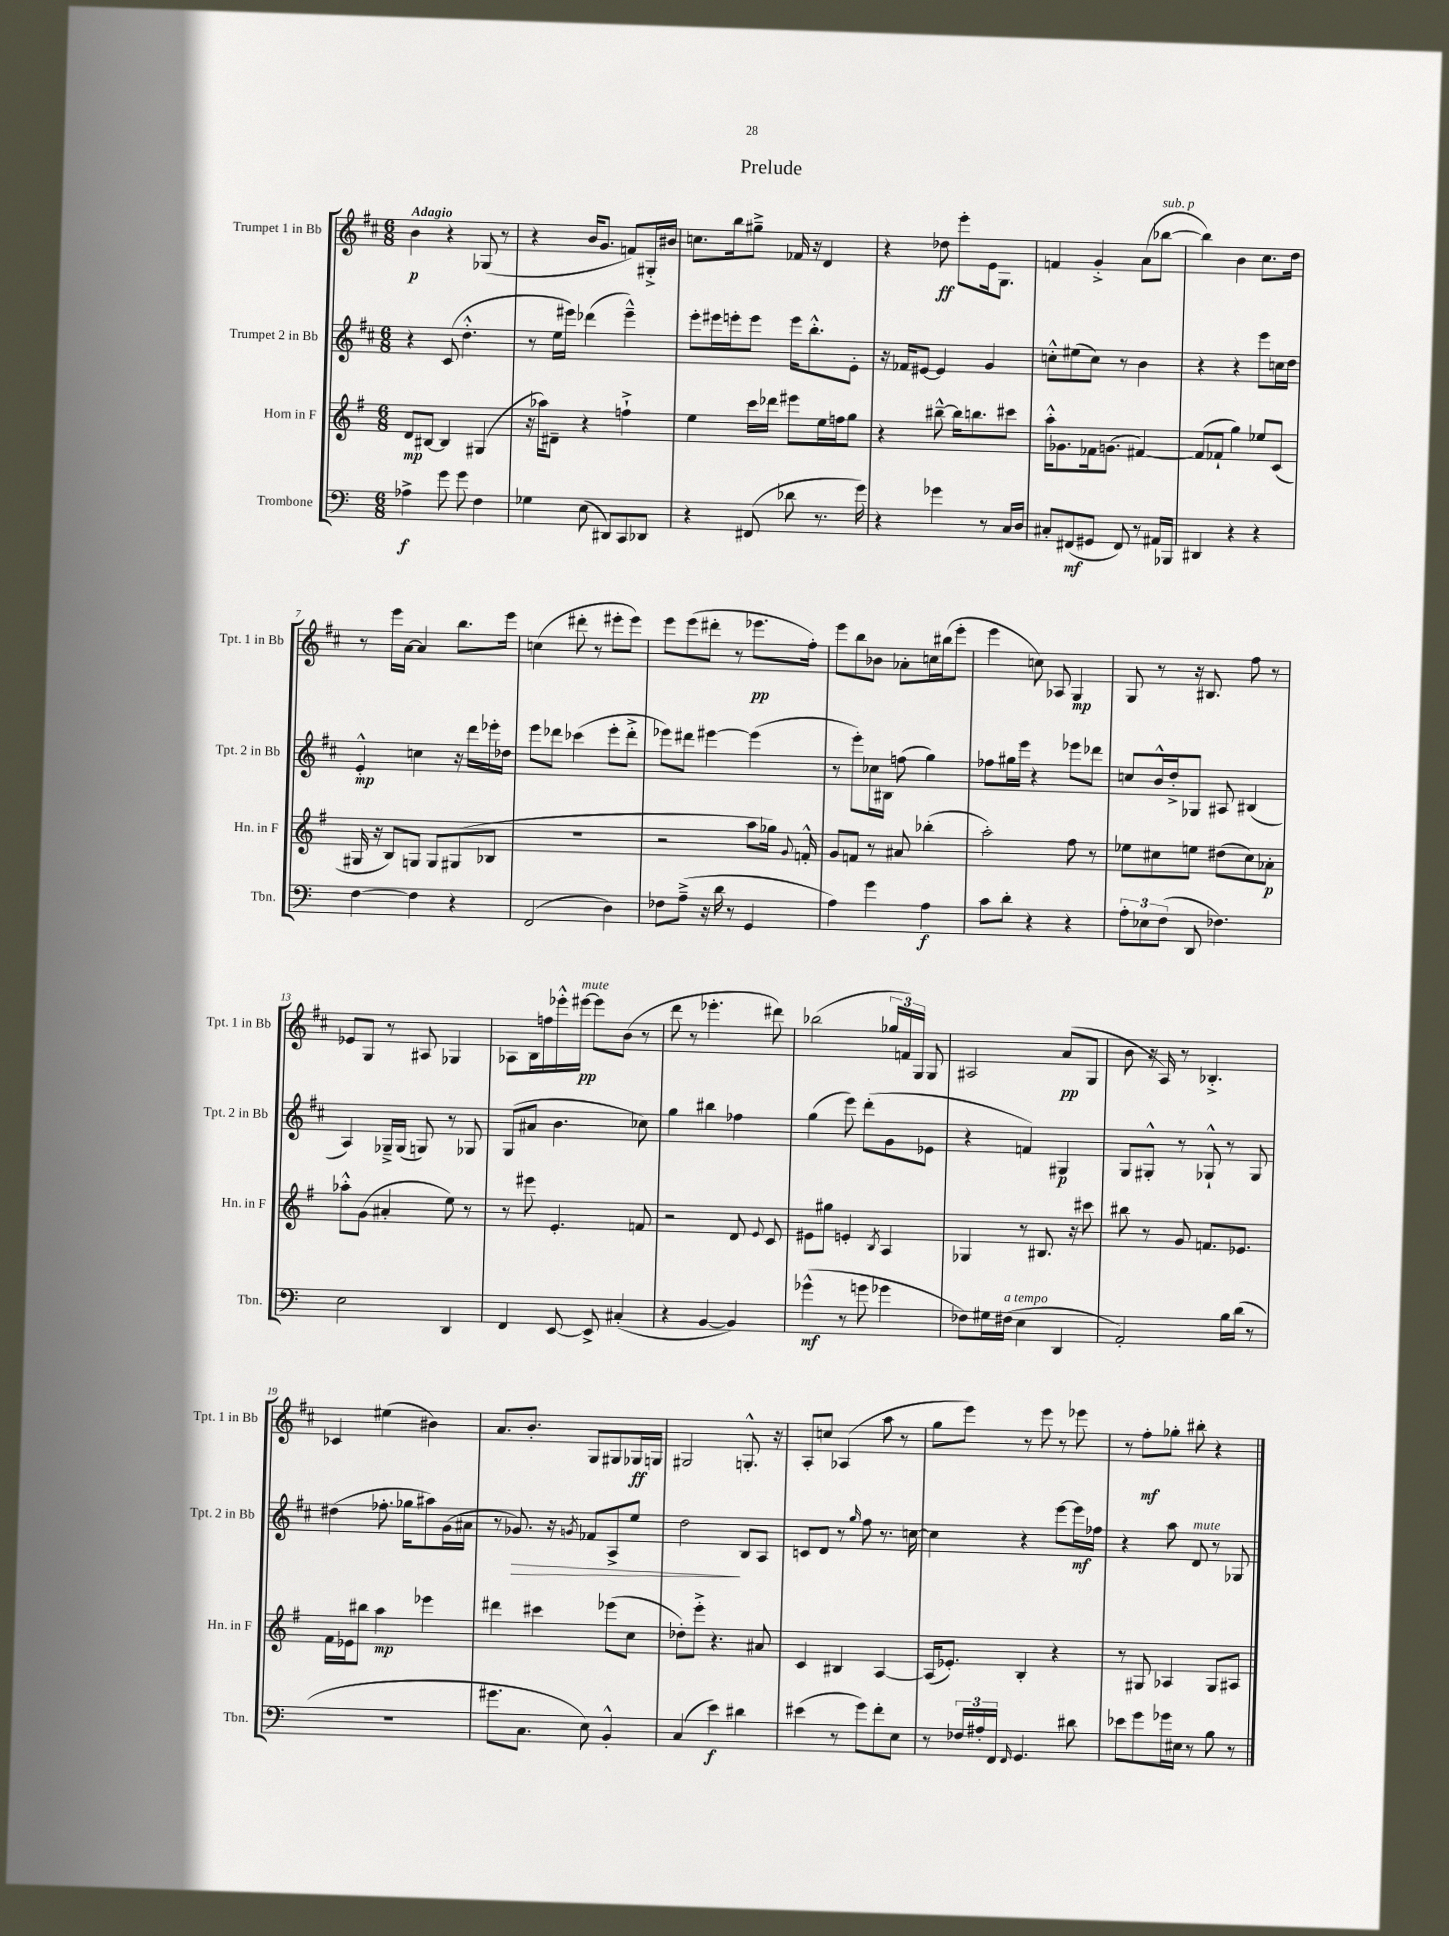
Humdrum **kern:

**kern	**kern	**kern	**kern
*staff4	*staff3	*staff2	*staff1
*clefF4	*clefG2	*clefG2	*clefG2
*k[]	*k[f#]	*k[f#c#]	*k[f#c#]
*M6/8	*M6/8	*M6/8	*M6/8
4A-^\	8d/L	4r	4b\
.	[8B#/J	.	.
8g\	4B#/]	(8c#/	4r
8g\	.	4.dd'^^\	.
4F\	(4G#/	.	(8G-/
.	.	.	8r
=	=	=	=
4G-\	16r	8r	4r
.	16aa-\LK)	.	.
.	8d#~\J	16ee\LL	.
.	.	16eee#\JJ)	.
(8E\	4r	(4ddd-\	16b/LK
.	.	.	8.g/J
8DD#/L)	.	.	.
8CC/	4ff`^\	4eee#~^^\)	8f/L)
8DD-/J	.	.	16G#'^/L
.	.	.	16b#/JJ
=	=	=	=
4r	4ee\	8eee'\L	8.cc\L
.	.	16eee#\L	.
.	.	16eee'\J	16bb\k
(8FF#/	16ccc\LL	8eee\J	8gg#~^\J
.	16ddd-\JJ	.	.
8d-\	8eee#\L	16eee\LK	16f-/
.	.	8.bb'^^\	16r
8.r	16ee\L	.	4d/
.	16ff\J	.	.
.	8gg\J	8e'\J	.
16g\)	.	.	.
=	=	=	=
4r	4r	16r	4r
.	.	16f-/LK	.
.	.	[8e#/J	.
4g-\	[8bb#~^^\	4e#/]	8dd-\
.	16bb#\]LK	.	8eee'\L
.	8.bb\	.	.
8r	.	4g/	16e\k
.	.	.	8.G\J
16C/LL	8ccc#\J	.	.
16D/JJ	.	.	.
=	=	=	=
8C#'/L	16aa'^^\LK	8cc'^^\L	4f/
.	8.g-\	.	.
(8FF#/	.	(8ee#\	.
8GG#/J	16f-\k	8cc\J)	4g'^/
.	(8.g\J	.	.
8FF#/)	.	8r	.
8r	[4f#/)	4b\	(8a\L
16AA#/LL	.	.	[8bb-\J
16BBB-/JJ	.	.	.
=	=	=	=
4DD#/	(8f#/]L	4r	4bb-\])
.	8f-`/J	.	.
4r	4gg\)	4r	4b\
4r	8ee-/L	8eee\L	8.cc#\L
.	(8c/J	16cc\L	.
.	.	16dd\JJ	16dd\Jk
=	=	=	=
[4F\	16G#/	4e'^^/	8r
.	16r	.	.
.	8B/L)	.	16eee\LL
.	.	.	[16a\JJ
4F\]	8G/J	4cc\	4a/]
.	8G/L	.	.
4r	(8G#/	16r	8.bb\L
.	.	16ddd\LL	.
.	8B-/J	16eee-'\	.
.	.	16dd-\JJ	16eee\Jk
=	=	=	=
(2FF/	2.r	8eee\L	(4cc\
.	.	8ddd-\J	.
.	.	(4ccc-\	8ddd#'\
.	.	.	8r
4D\)	.	8eee'\L	8eee#'\L
.	.	8ddd-'^\J	8eee#\J)
=	=	=	=
8F-\L	2r	8eee-\L)	8eee\L
(8A~^\J	.	8ddd#\J	(8eee\
16r	.	[4eee#\	8ddd#'\J
16d\	.	.	.
8r	.	.	8r
4GG/	8aa\L	(4eee#\]	8.eee-\L
.	16gg-\Jk)	.	.
.	8qqg/	.	.
.	16f'^^/	.	16ff#'\Jk)
=	=	=	=
4A\)	8g/L	8r	8eee\L
.	8f/J	8eee'\L)	8bb\
4g\	8r	16cc-\L	8b-\J
.	.	16B#\JJ	.
.	8a#/	(8ff\	8a-'\L
4A\	(4bb-'\	4gg\)	16cc\L
.	.	.	(16bb#\J
.	.	.	8eee'\J
=	=	=	=
8c\L	2aa'\)	8ff-\L	4eee\
8d'\J	.	16gg#\L	.
.	.	16eee\JJ	.
4r	.	4r	8cc\)
.	.	.	8A-/
4r	8ff#\	8eee-\L	4G/
.	8r	8ddd-\J	.
=	=	=	=
12A'\L	8ee-\L	8cc/L	8G/
12E-\	.	.	.
.	8cc#\	16b^^/L	8r
(12F\J	.	.	.
.	.	16dd'^/J	.
8DD/	8ee\J	8G-/J	16r
.	.	.	8.B#/
4.F-\)	(8dd#\L	8A#/	.
.	8cc#\)	(4B#/	8ff#\
.	8a-'\J	.	8r
=	=	=	=
2E\	8aa-'^^\L	4A/)	8e-/L
.	(8g\J	.	8G/J
.	4a#'/	16G-~^/LL	8r
.	.	(16G-/JJ	.
.	.	8G/)	8A#/
4DD/	8ee\)	8r	4G-/
.	8r	8G-/	.
=	=	=	=
4FF/	8r	(8G/L	8A-\L
.	8eee#\	8a#/J	16B\L
.	.	.	16ff\
[8EE/	4.e'/	4.b\	16eee-'^^\
.	.	.	[16eee#\JJ
8EE^/]	.	.	8eee#\]L
(4C#'/	.	.	(8b\J
.	8f/	8cc-\)	8r
=	=	=	=
4r	2r	4gg\	8ddd\
.	.	.	8r
[4BB/	.	4bb#\	4.eee-'\
4BB/])	8d/	4ff-\	.
.	8qqe/	.	.
.	8c/	.	8ddd#\)
=	=	=	=
(4g-^^\	8e#\L	(4gg\	(2bb-\
.	8gg#\J	.	.
8r	4e'/	8eee\)	.
8g\	.	(8ddd'\L	.
.	8qB/	.	.
4g-\	4A/	8g\	24gg-/LL
.	.	.	24f/)
.	.	.	24G/JJ
.	.	8e-\J	8G/
=	=	=	=
8F-\L)	4G-/	4r	2A#/
16G#\L	.	.	.
(16F#\JJ	.	.	.
4E\	8r	4f/)	.
.	8.B#/	.	.
4DD/	.	4G#/	(8a/L
.	16r	.	.
.	8ccc#\	.	8G/J
=	=	=	=
2AA'/)	8bb#\	8G/L	8b\
.	8r	8G#'^^/J	16r
.	.	.	16A/)
.	8g/	8r	8r
.	8.f/L	8G-`^^/	4.B-'^/
16B\LL	.	8r	.
(16d\JJ	8.e-/J	.	.
8r	.	8G-/	.
=	=	=	=
2.r	16f#\LL	(4dd#\	4c-/
.	16e-\J	.	.
.	8bb#\J	.	.
.	4aa\	8.ff-'\	(4ee#\
.	.	16gg-\LK	.
.	4eee-\	8aa#\)	4b#\)
.	.	(16g\L	.
.	.	16a#\JJ	.
=	=	=	=
8.g#\L	4ddd#\	8r	8.a/L
.	.	8.g-/)	.
8.C\J	.	.	8.b'/J
.	4ccc#\	.	.
.	.	16r	.
.	.	8qg/	.
8E\)	.	8f-/L	8G/L
4BB'^^/	(8eee-\L	8A^/	8G#/
.	8cc\J	8ee/J	16G-/L
.	.	.	16G/JJ
=	=	=	=
(4C/	8dd-'\L)	2dd\	2G#/
.	8eee'^\J	.	.
4e\)	4.r	.	.
4d#\	.	8B/L	8.G'^^/
.	8a#/	8A/J	.
.	.	.	16r
=	=	=	=
(4e#\	4c/	8c/L	8A'/L
.	.	8d/J	8cc/J
8r	4B#/	8r	(4A-/
.	.	16qqgg/	.
8g\L)	.	8ff#\	.
8f'\	[4A/	8.r	8aa\
8E\J	.	.	8r
.	.	[16cc\	.
=	=	=	=
8r	(16A/]LK	4cc\]	8gg\L
.	8.e-'/J)	.	.
24F-/LL	.	.	8eee\J)
24A#'/	.	.	.
24FF/JJ	.	.	.
16qqFF/	.	.	.
4.GG/	4B'/	4r	8r
.	.	.	8eee\
.	4r	[8eee\L	8r
8d#\	.	16eee\]L	8eee-\
.	.	16ff-\JJ	.
=	=	=	=
8e-\L	8r	4r	8r
8g\	8G#/	.	8ff#'\L
16g-\L	4A-/	8aa\	8gg-'\J
16E#\JJ	.	.	.
8r	.	8d/	8bb#'\
8B\	8G#/L	8r	4r
8r	8A#/J	8G-/	.
==	==	==	==
*-	*-	*-	*-
